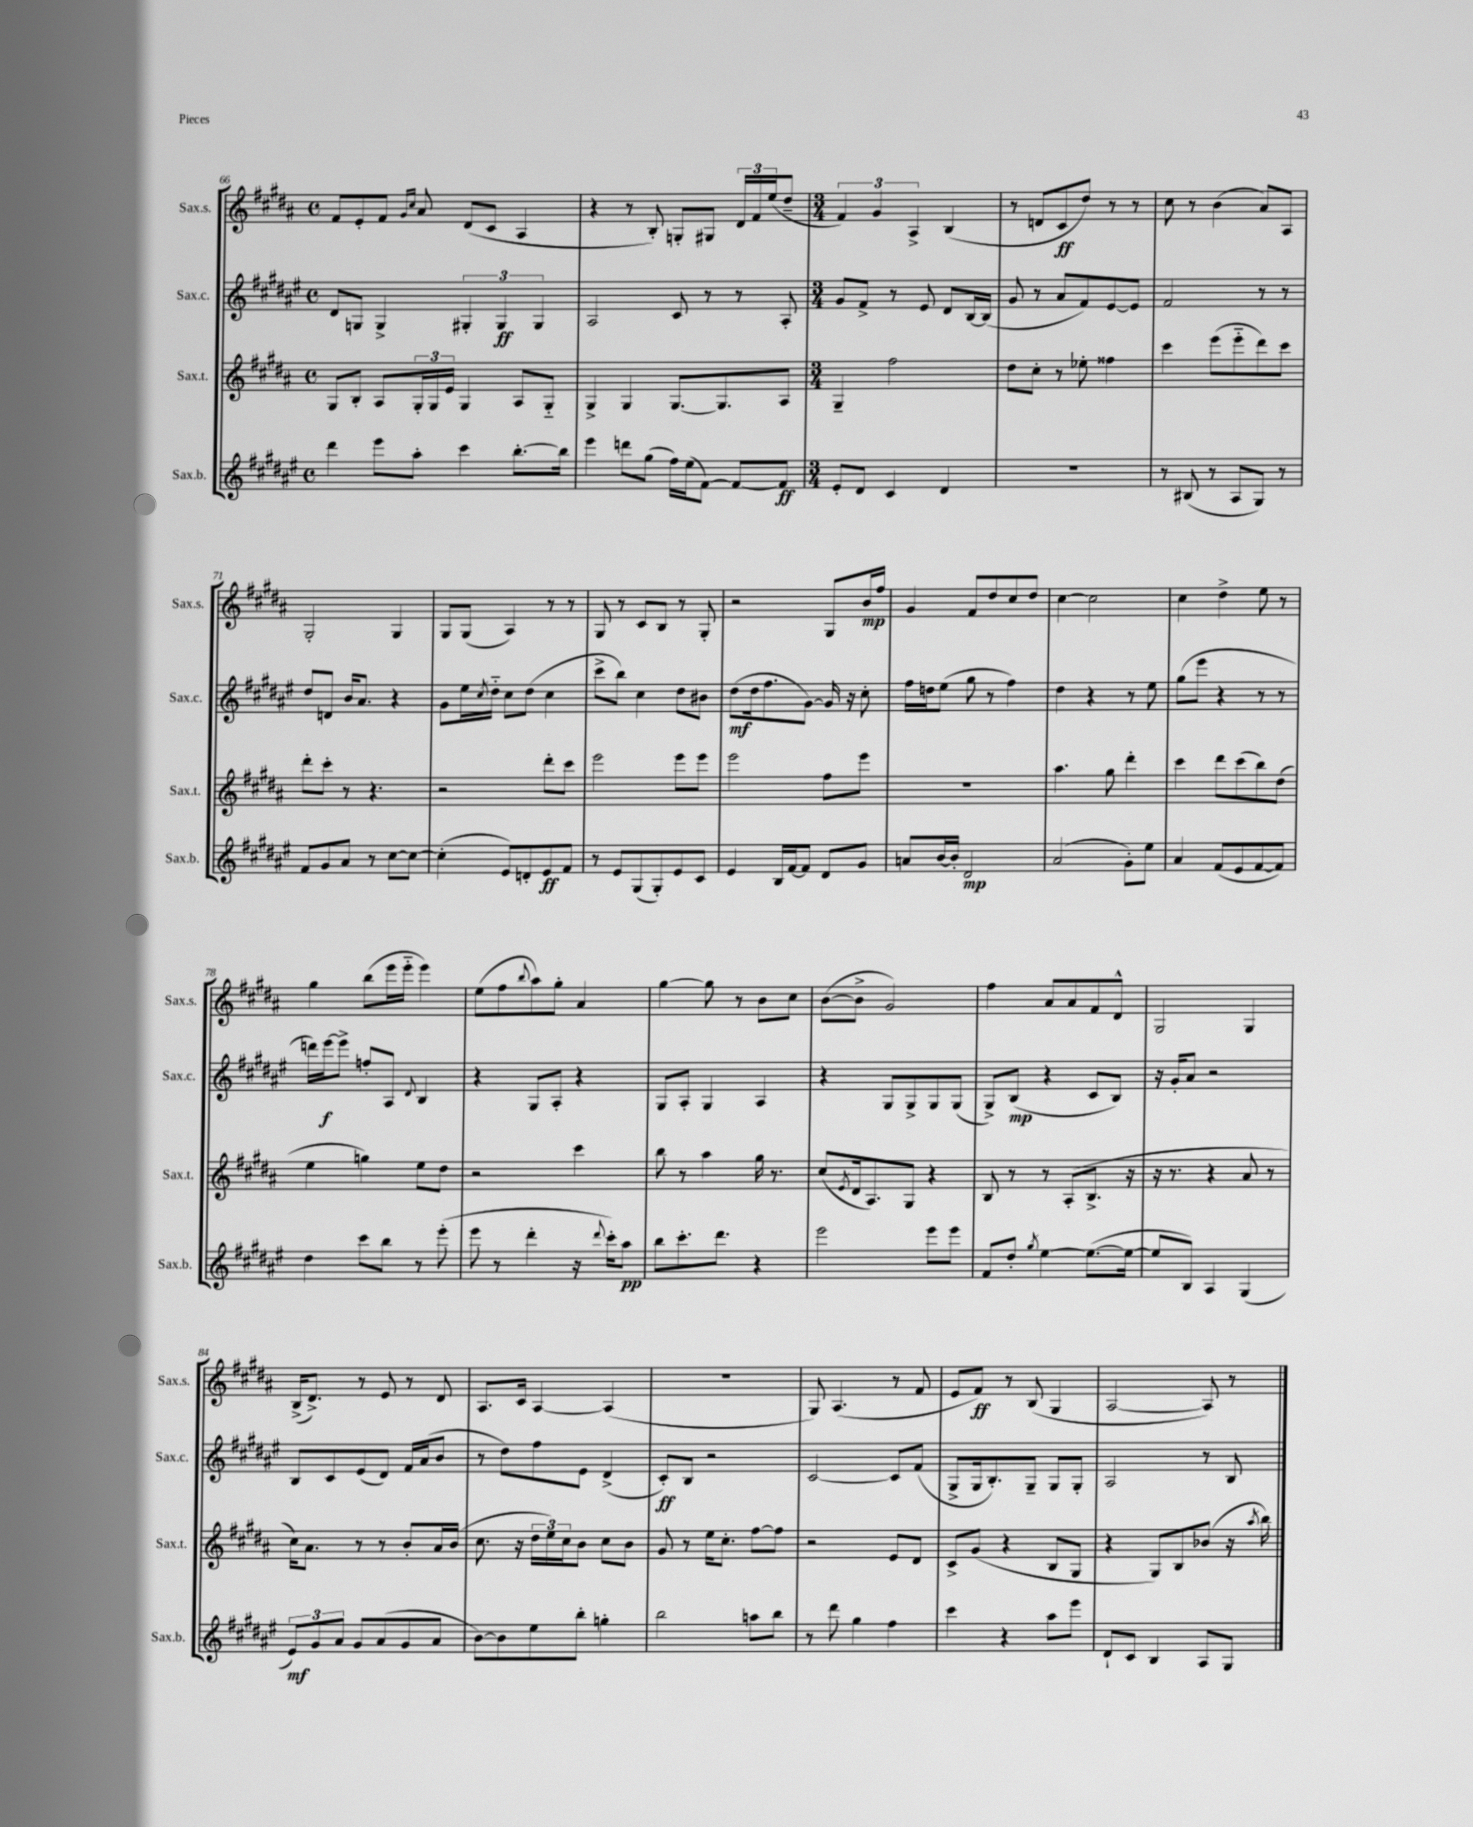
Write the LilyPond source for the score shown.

<<
\new StaffGroup <<
\new Staff = "s0" \with { instrumentName = "Sax.s." shortInstrumentName = "Sax.s." } {
    \clef treble \key b \major \defaultTimeSignature \time 4/4
    fis'8 e'8-. fis'8 \grace { gis'16 cis''16 } ais'8 dis'8( cis'8 ais4 |
    r4 r8 b8-.) g8-. gis8 \tuplet 3/2 { dis'16 fis'16 e''16( } dis''8-- |
    \numericTimeSignature \time 3/4 \tuplet 3/2 { fis'4) gis'4 ais4-> } b4( |
    r8 d'8 cis'8\ff dis''8) r8 r8 |
    cis''8 r8 b'4( ais'8) ais8 |
    gis2-. gis4 |
    gis8 gis8( ais4) r8 r8 |
    gis8 r8 cis'8 b8 r8 gis8-. |
    r2 gis8 b'16\mp fis''16 |
    gis'4 fis'8 dis''8 cis''8 dis''8 |
    cis''4~ cis''2 |
    cis''4 dis''4-> e''8 r8 |
    gis''4 b''8( e'''16 e'''16-_ e'''4) |
    e''8( fis''8 \appoggiatura { b''8 } ais''8) gis''8-. ais'4 |
    gis''4~ gis''8 r8 b'8 cis''8 |
    b'8~( b'8-> gis'2) |
    fis''4 ais'8 ais'8 fis'8 dis'8-^ |
    gis2 gis4 |
    b16->( dis'8.->) r8 e'8 r8 dis'8 |
    ais8. cis'16 ais4~ ais4( |
    R2. |
    gis8) ais4.( r8 fis'8 |
    e'8 fis'8\ff) r8 b8( gis4 |
    ais2~ ais8) r8 \bar "|." |
}
\new Staff = "s1" \with { instrumentName = "Sax.c." shortInstrumentName = "Sax.c." } {
    \clef treble \key fis \major \defaultTimeSignature \time 4/4
    dis'8 g8 g4-> \tuplet 3/2 { gis4-. gis4\ff gis4 } |
    ais2 cis'8 r8 r8 ais8-. |
    \numericTimeSignature \time 3/4 gis'8 fis'8-> r8 eis'8 dis'8 b16~ b16( |
    gis'8 r8 ais'8 fis'8) eis'8~ eis'8 |
    fis'2 r8 r8 |
    dis''8 d'8 b'16 ais'8. r4 |
    gis'8 eis''16 \acciaccatura { cis''8 } dis''16-_ cis''8 dis''8( cis''4 |
    cis'''8-> b''8) cis''4 dis''8 bis'8 |
    dis''8\mf( dis''16 fis''8. gis'8~) gis'16 r16 cis''8-. |
    fis''16 d''16 eis''8( gis''8 r8 fis''4) |
    dis''4 r4 r8 eis''8 |
    gis''8( eis'''8 r4 r8 r8 |
    d'''16) eis'''16~\f eis'''8-> f''8-. ais8 \appoggiatura { dis'8 } b4 |
    r4 gis8 ais8-. r4 |
    gis8 ais8-. gis4 ais4 |
    r4 gis8 gis8-> gis8 gis8( |
    gis8->) b8\mp( r4 cis'8 b8) |
    r16 gis'16-. ais'8 r2 |
    b8 cis'8 eis'8( dis'8) fis'16 ais'16( b'8 |
    r8 dis''8) fis''8 eis'8 dis'4->( |
    cis'8-.\ff) b8 r2 |
    cis'2~ cis'8 fis'8( |
    gis8-> gis16 b8.-.) gis8-- gis8 gis8-. |
    ais2 r8 b8 \bar "|." |
}
\new Staff = "s2" \with { instrumentName = "Sax.t." shortInstrumentName = "Sax.t." } {
    \clef treble \key b \major \defaultTimeSignature \time 4/4
    gis8 b8-. ais8 \tuplet 3/2 { gis16-. gis16 e'16 } gis4 ais8 gis8-_ |
    gis4-> gis4 gis8.~ gis8. ais8 |
    \numericTimeSignature \time 3/4 gis4-- fis''2 |
    dis''8 cis''8-. r8 ees''8-. fisis''4 |
    cis'''4 e'''8( e'''8-_ dis'''8) cis'''8 |
    dis'''8-. cis'''8-. r8 r4. |
    r2 dis'''8-. cis'''8 |
    e'''2 e'''8 e'''8 |
    e'''2 fis''8 e'''8 |
    R2. |
    ais''4. gis''8 dis'''4-. |
    cis'''4 dis'''8 cis'''8( b''8) dis''8( |
    e''4 g''4) e''8 dis''8 |
    r2 cis'''4 |
    b''8 r8 ais''4 gis''16 r8. |
    cis''8( \acciaccatura { e'8 } dis'16 ais8.) gis8 r4 |
    b8 r8 r8 ais8-.( b8.-> r16 |
    r16 r8. r4 ais'8 r8 |
    cis''16) ais'8. r8 r8 b'8-. ais'16 b'16( |
    cis''8. r16 \tuplet 3/2 { dis''16 e''16) cis''16 } b'8 cis''8 b'8 |
    gis'8 r8 e''16 cis''8.-. fis''8~ fis''8 |
    r2 e'8 dis'8 |
    cis'8-> gis'8( r4 b8 gis8 |
    r4 gis8) b8 bes'8( r16 \acciaccatura { ais''8 } b''16) \bar "|." |
}
\new Staff = "s3" \with { instrumentName = "Sax.b." shortInstrumentName = "Sax.b." } {
    \clef treble \key fis \major \defaultTimeSignature \time 4/4
    dis'''4 eis'''8 ais''8-. cis'''4 b''8.~-. b''16 |
    eis'''4 d'''8 gis''8( fis''16) eis''16( fis'8~) fis'8~ fis'8\ff |
    \numericTimeSignature \time 3/4 eis'8-. dis'8 cis'4 dis'4 |
    R2. |
    r8 bis8( r8 ais8 gis8) r8 |
    fis'8 gis'8 ais'8 r8 cis''8~ cis''8~ |
    cis''4-.( eis'8) d'8-. eis'8\ff fis'8 |
    r8 eis'8 gis8( gis8-.) eis'8 cis'8 |
    eis'4 b16 fis'16~ fis'8 dis'8 gis'8 |
    a'8 b'16~ b'16-. dis'2\mp |
    ais'2( gis'8-.) eis''8 |
    ais'4 fis'8( eis'8 fis'8~ fis'8) |
    dis''4 cis'''8 b''8 r8 eis'''8-.( |
    eis'''8 r8 dis'''4-. r16 \appoggiatura { dis'''8 } cis'''16-.) ais''8\pp |
    b''8 cis'''8.-. dis'''8. r4 |
    eis'''2 eis'''8 eis'''8 |
    fis'8 dis''8-. \acciaccatura { gis''8 } eis''4~ eis''8.~( eis''16~ |
    eis''8 b8) ais4 gis4( |
    \tuplet 3/2 { eis'8\mf) gis'8 ais'8 } gis'8 ais'8( gis'8 ais'8 |
    b'8~) b'8 eis''8 b''8-. g''4-. |
    b''2 a''8 b''8 |
    r8 dis'''8 gis''4 fis''4 |
    cis'''4 r4 ais''8 eis'''8 |
    dis'8-! cis'8 b4 ais8 gis8 \bar "|." |
}
>>
>>
\layout { \context { \Score currentBarNumber = #66 } }
